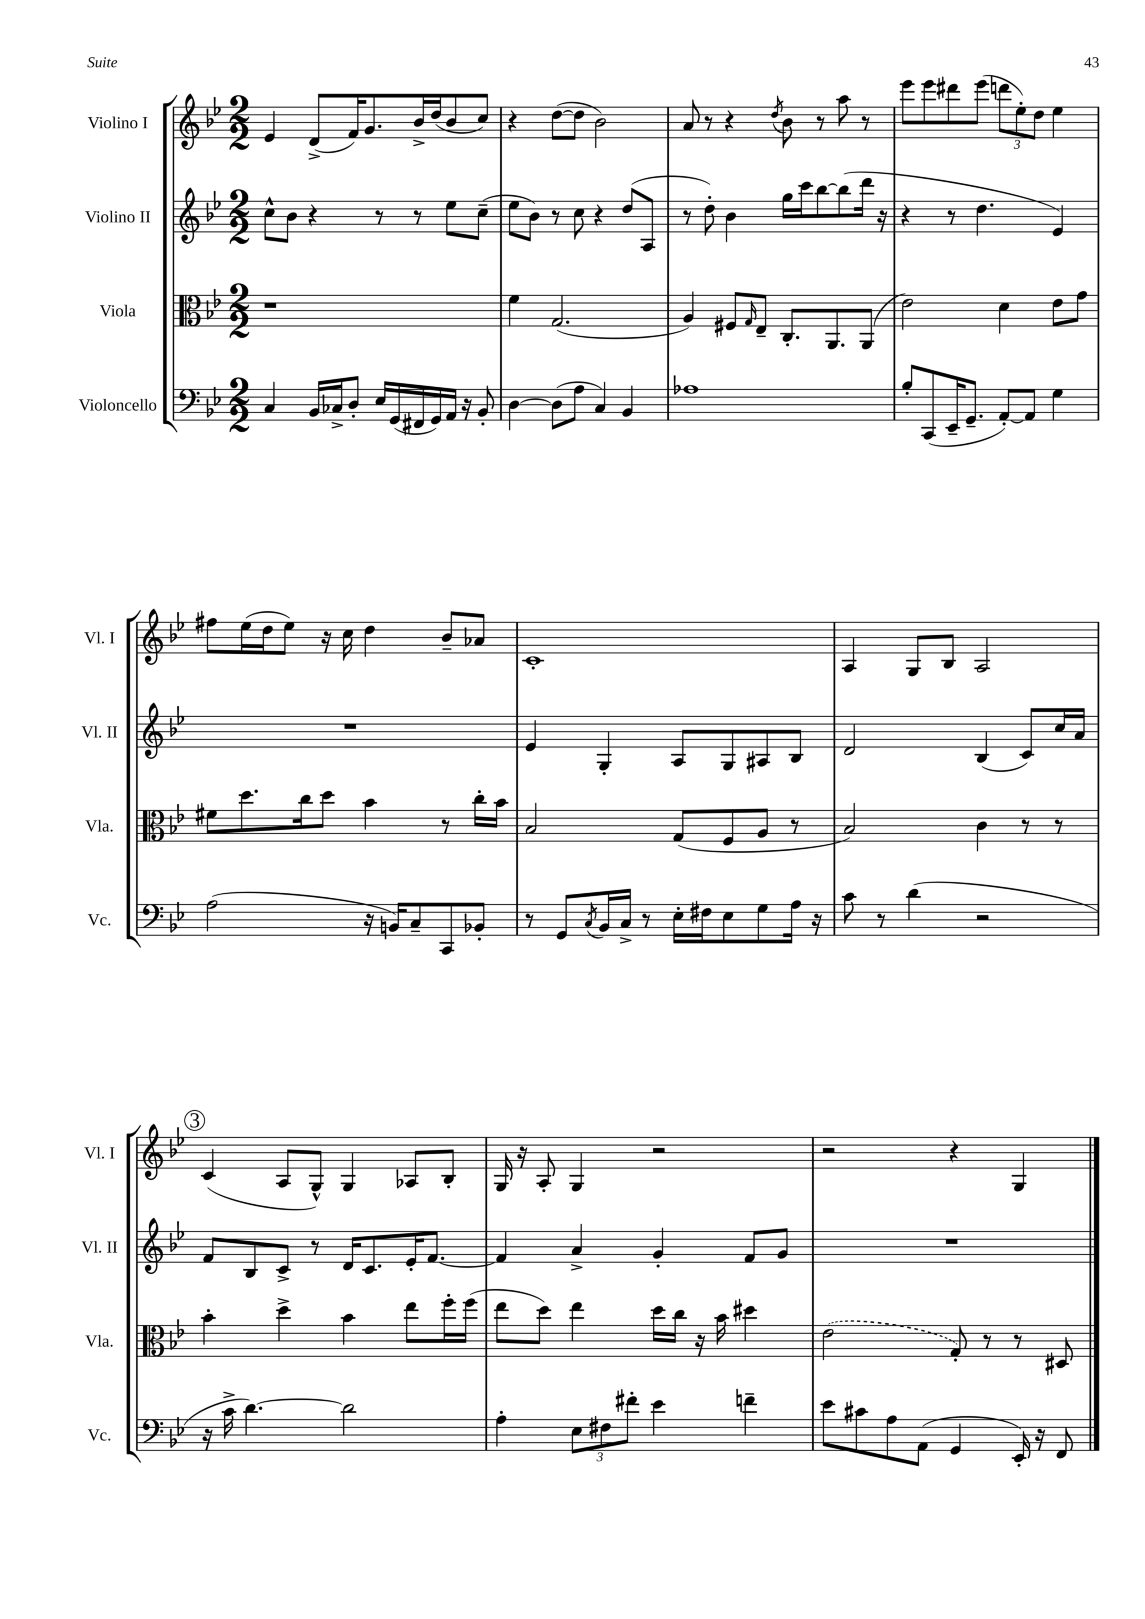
<<
\new StaffGroup <<
\new Staff = "s0" \with { instrumentName = "Violino I" shortInstrumentName = "Vl. I" } {
    \clef treble \key bes \major \numericTimeSignature \time 2/2
    ees'4 d'8->( f'16) g'8. bes'16-> d''16( bes'8 c''8) |
    r4 d''8~( d''8 bes'2) |
    a'8 r8 r4 \acciaccatura { d''8 } bes'8 r8 a''8 r8 |
    ees'''8 ees'''8 dis'''8 ees'''8( \tuplet 3/2 { d'''8 ees''8-.) d''8 } ees''4 |
    fis''8 ees''16( d''16 ees''8) r16 c''16 d''4 bes'8-- aes'8 |
    c'1-. |
    a4 g8 bes8 a2 |
    \mark \markup { \circle "3" } c'4( a8 g8-^) g4 aes8 bes8-. |
    g16 r16 a8-. g4 r2 |
    r2 r4 g4 \bar "|." |
}
\new Staff = "s1" \with { instrumentName = "Violino II" shortInstrumentName = "Vl. II" } {
    \clef treble \key bes \major \numericTimeSignature \time 2/2
    c''8-^ bes'8 r4 r8 r8 ees''8 c''8--( |
    ees''8 bes'8) r8 c''8 r4 d''8( a8 |
    r8 d''8-.) bes'4 g''16 c'''16 bes''8~ bes''8( d'''16 r16 |
    r4 r8 d''4. ees'4) |
    R1 |
    ees'4 g4-. a8 g8 ais8 bes8 |
    d'2 bes4( c'8) c''16 a'16 |
    \mark \markup { \circle "3" } f'8 bes8 c'8-> r8 d'16 c'8. ees'16-. f'8.~ |
    f'4 a'4-> g'4-. f'8 g'8 |
    R1 \bar "|." |
}
\new Staff = "s2" \with { instrumentName = "Viola" shortInstrumentName = "Vla." } {
    \clef alto \key bes \major \numericTimeSignature \time 2/2
    r1 |
    f'4 g2.( |
    a4) fis8 \grace { g16 } ees8-- c8.-. a,8. a,8( |
    ees'2) d'4 ees'8 g'8 |
    fis'8 d''8. c''16 d''8 bes'4 r8 c''16-. bes'16 |
    bes2 g8( f8 a8 r8 |
    bes2) c'4 r8 r8 |
    \mark \markup { \circle "3" } bes'4-. d''4-> bes'4 ees''8 f''16-. f''16( |
    ees''8 d''8) ees''4 d''16 c''16 r16 bes'16 dis''4 |
    \once \slurDashed ees'2( g8-.) r8 r8 dis8 \bar "|." |
}
\new Staff = "s3" \with { instrumentName = "Violoncello" shortInstrumentName = "Vc." } {
    \clef bass \key bes \major \numericTimeSignature \time 2/2
    c4 bes,16 ces16-> d8-. ees16 g,16( fis,16 g,16) a,16 r16 bes,8-. |
    d4~ d8( a8 c4) bes,4 |
    aes1 |
    bes8-. c,8( ees,16-- g,8.-- a,8~-.) a,8 g4 |
    a2( r16 b,16) c8-- c,8 bes,8-. |
    r8 g,8 \acciaccatura { c8 } bes,16 c16-> r8 ees16-. fis16 ees8 g8 a16 r16 |
    c'8 r8 d'4( r2 |
    \mark \markup { \circle "3" } r16 c'16-> d'4.~) d'2 |
    a4-. \tuplet 3/2 { ees8 fis8 fis'8-. } ees'4 f'4-- |
    ees'8 cis'8 a8 a,8( g,4 ees,16-.) r16 f,8 \bar "|." |
}
>>
>>
\layout { \context { \Score \remove "Bar_number_engraver" } }
